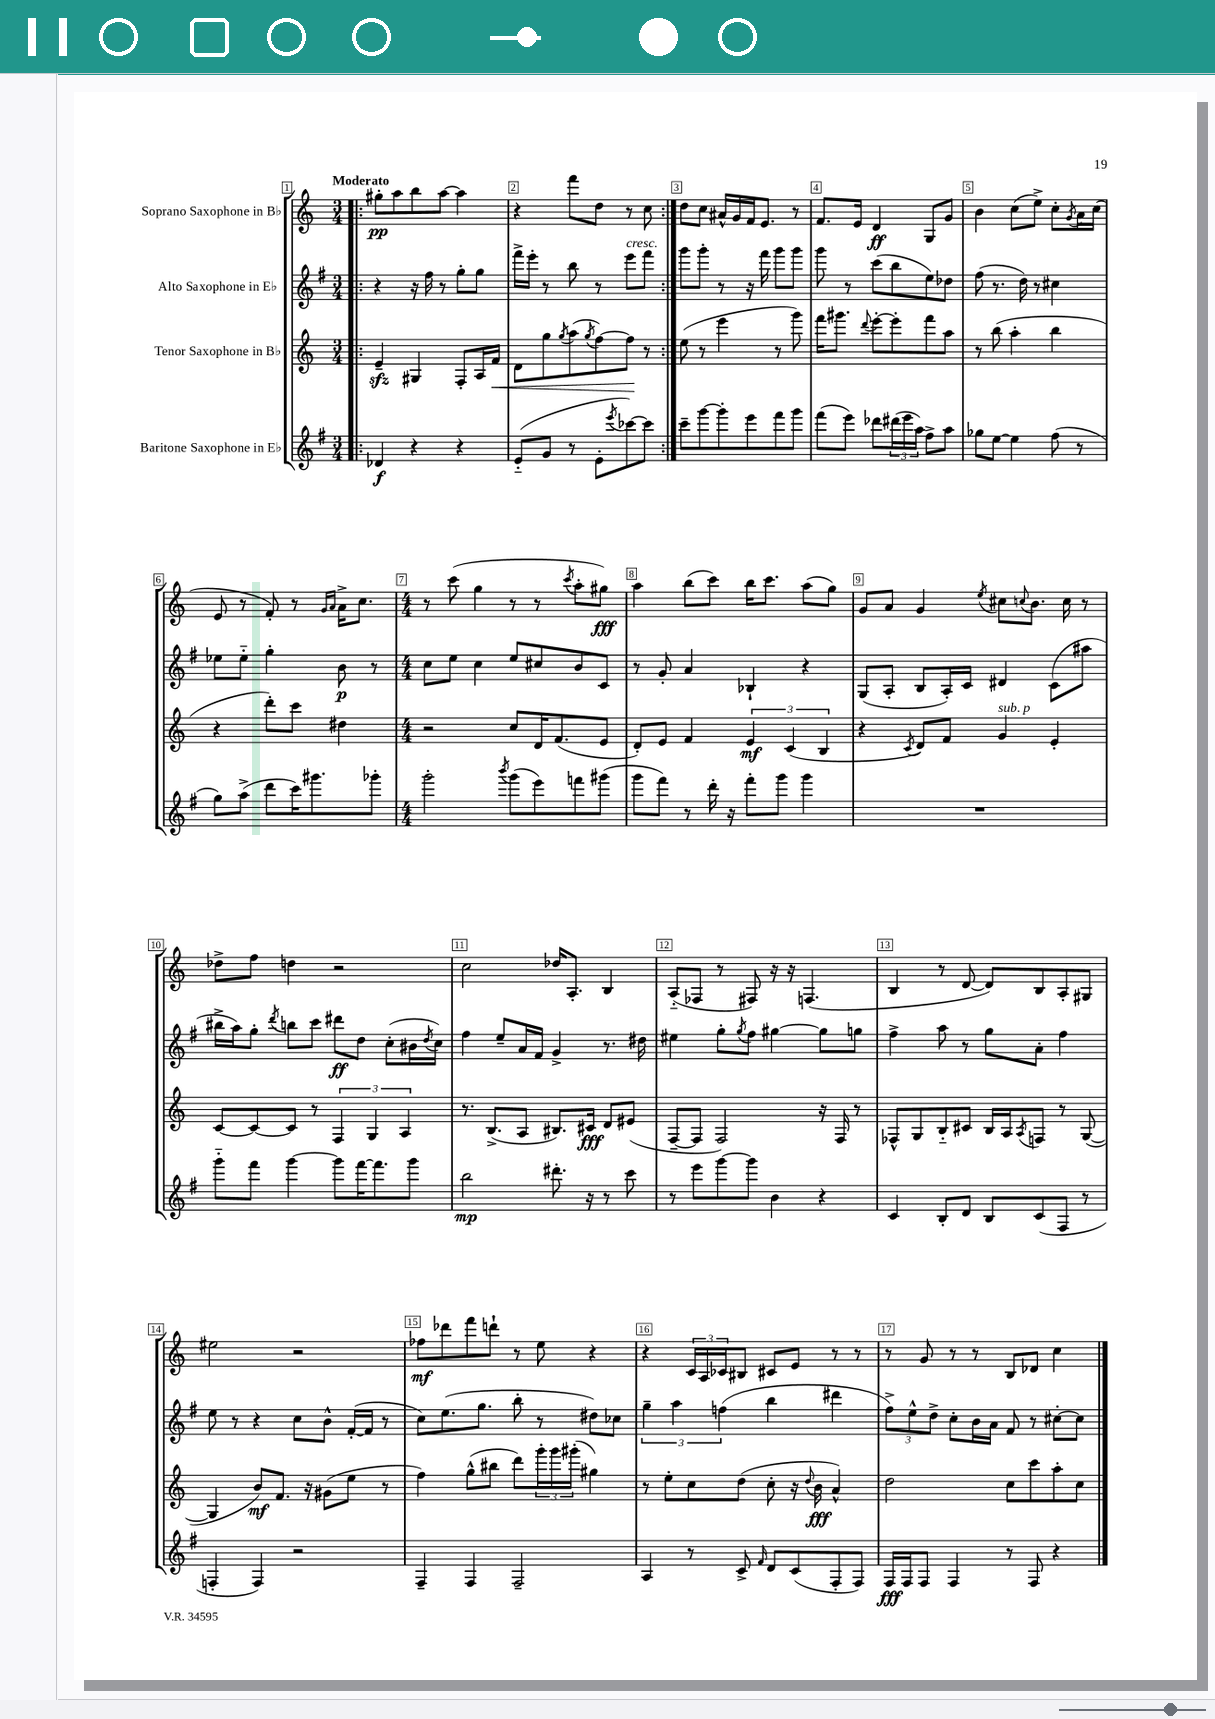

**kern	**dynam	**kern	**dynam	**kern	**dynam	**kern	**dynam
*part4	*part4	*part3	*part3	*part2	*part2	*part1	*part1
*staff4	*staff4	*staff3	*staff3	*staff2	*staff2	*staff1	*staff1
*I"Baritone Saxophone in E♭	*	*I"Tenor Saxophone in B♭	*	*I"Alto Saxophone in E♭	*	*I"Soprano Saxophone in B♭	*
*clefG2	*	*clefG2	*	*clefG2	*	*clefG2	*
*k[f#]	*	*k[]	*	*k[f#]	*	*k[]	*
*M3/4	*	*M3/4	*	*M3/4	*	*M3/4	*
=1!|:	=1!|:	=1!|:	=1!|:	=1!|:	=1!|:	=1!|:	=1!|:
!	!	!	!	!	!	!LO:TX:a:B:t=Moderato	!
4d-X/	f	4ezz~/	.	4r	.	8gg#X'\L	pp
.	.	.	.	.	.	8aa\	.
4r	.	4G#X/	.	16r	.	8bb\	.
.	.	.	.	16ff#\	.	.	.
.	.	.	.	8r	.	[8aa\J	.
4r	.	8F'/L	.	8gg'\L	.	4aa\]	.
.	.	16A/L	.	8gg\J	.	.	.
!	!	!	!LO:HP:b	!	!	!	!
.	.	16f/JJ	<	.	.	.	.
=2	=2	=2	=2	=2	=2	=2	=2
(8e/L	.	8d\L	.	16fff#^\LL	.	4r	.
.	.	.	.	16eee'\JJ	.	.	.
8g/J	.	8gg\	.	8r	.	.	.
.	.	8qgg/	.	.	.	.	.
8r	.	(8aa\	.	8bb\	.	8fff\L	.
.	.	8qgg/	.	.	.	.	.
8e'\L	.	[8ff\)	.	8r	.	8dd\J	.
8qeee/	.	.	.	.	.	.	.
!	!	!	!	!LO:TX:a:i:t=cresc.	!	!	!
[8ccc-X\)	.	8ff\J]	.	8eee\L	.	8r	.
8ccc-\J]	.	8r	[	8fff#\J	.	8cc\	.
=3:|!	=3:|!	=3:|!	=3:|!	=3:|!	=3:|!	=3:|!	=3:|!
8ccc~\L	.	(8ee\	.	8ggg\L	.	8dd\L	.
[8ggg\	.	8r	.	8ggg'\J	.	8cc\J	.
8ggg'\]	.	4eee\	.	8r	.	16a#X^^/LL	.
.	.	.	.	.	.	16g/	.
8eee\	.	.	.	16r	.	16f/J	.
.	.	.	.	16fff#\	.	8.e/J	.
8fff#\	.	8r	.	8ggg\L	.	.	.
8ggg\J	.	8ggg\)	.	8ggg\J	.	8r	.
=4	=4	=4	=4	=4	=4	=4	=4
(8fff#\L	.	16fff\KL	.	8ggg\	.	8.f/L	.
.	.	8.ggg#X\J	.	.	.	.	.
8eee\J)	.	.	.	8r	.	.	.
.	.	.	.	.	.	16e/Jk	.
.	.	8qqddd/	.	.	.	.	.
8ddd-X\L	.	[8eee'\L	.	(8ccc\L	.	4d/	ff
(24ddd#X\L	.	8eee'\]	.	8bb\	.	.	.
24eee\	.	.	.	.	.	.	.
24aa\JJ)	.	.	.	.	.	.	.
8ff#^\L	.	8fff\	.	8ee\)	.	8G/L	.
8aa\J	.	8aa\J	.	8dd-X\J	.	8g/J	.
=5	=5	=5	=5	=5	=5	=5	=5
8gg-X\L	.	8r	.	(8ff#\	.	4b\	.
[8ee\J	.	(8bb\	.	8.r	.	.	.
4ee\]	.	4aa'\	.	.	.	(8cc\L	.
.	.	.	.	16dd\)	.	.	.
.	.	.	.	8r	.	8ee^\J)	.
(8ff#\	.	4bb\	.	4cc#X\	.	8cc'\L	.
.	.	.	.	.	.	8qg/	.
8r	.	.	.	.	.	16a\L	.
.	.	.	.	.	.	(16cc\JJ	.
!!LO:LB:g=z
=6	=6	=6	=6	=6	=6	=6	=6
8gg\L)	.	4r	.	8ee-X\L	.	8e/	.
(8aa^\J	.	.	.	8ee-\J	.	8r	.
8ddd\L	.	8ddd'\L)	.	4gg'\	.	8f'/)	.
16ccc\K)	.	8ccc\J	.	.	.	8r	.
8.ggg#X\	.	.	.	.	.	.	.
.	.	.	.	.	.	16qqg/LL	.
.	.	.	.	.	.	16qqa/JJ	.
.	.	4dd#X\	.	8b\	p	16a^\KL	.
.	.	.	.	.	.	8.cc\J	.
8ggg-X'\J	.	.	.	8r	.	.	.
=7	=7	=7	=7	=7	=7	=7	=7
*M4/4	*	*M4/4	*	*M4/4	*	*M4/4	*
2ggg'\	.	2r	.	8cc\L	.	8r	.
.	.	.	.	8ee\J	.	(8ccc\	.
.	.	.	.	4cc\	.	4gg\	.
8qbbb/	.	.	.	.	.	.	.
(8ggg\L	.	8cc/L	.	8ee/L	.	8r	.
8eee\)	.	16d/K	.	8cc#X/	.	8r	.
.	.	(8.f/	.	.	.	.	.
.	.	.	.	.	.	8qccc/	.
8fffn\	.	.	.	8b/	.	8aa'\L	.
(8ggg#X\J	.	8e/J	.	8c/J	.	8gg#X\J)	fff
=8	=8	=8	=8	=8	=8	=8	=8
8ggg\L	.	8d'/L)	.	8r	.	4aa\	.
8fff#\J)	.	8e/J	.	8g'/	.	.	.
8r	.	4f/	.	4a/	.	(8bb\L	.
16ddd'\	.	.	.	.	.	8ccc\J)	.
16r	.	.	.	.	.	.	.
8fff#'\L	.	6e/	mf	4B-X`/	.	16bb\KL	.
.	.	.	.	.	.	8.ccc\J	.
8ggg\J	.	.	.	.	.	.	.
.	.	(6c/	.	.	.	.	.
4ggg\	.	.	.	4r	.	(8aa\L	.
.	.	6B/	.	.	.	.	.
.	.	.	.	.	.	8gg\J)	.
=9	=9	=9	=9	=9	=9	=9	=9
1r	.	4r	.	(8G/L	.	8g/L	.
.	.	.	.	8A'/J	.	8a/J	.
.	.	8qc/	.	.	.	.	.
.	.	8d/L)	.	8B/L	.	4g/	.
.	.	8f/J	.	16A'/L)	.	.	.
.	.	.	.	16c/JJ	.	.	.
.	.	.	.	.	.	8qee/	.
!	!	!LO:TX:a:i:t=sub. p	!	!	!	!	!
.	.	4g/	.	4d#X/	.	8cc#X\L	.
.	.	.	.	.	.	8qqccn/	.
.	.	.	.	.	.	8.b\J	.
.	.	4e'/	.	(8c\L	.	.	.
.	.	.	.	.	.	16cc\	.
.	.	.	.	8aa#X\J	.	8r	.
!!LO:LB:g=z
=10	=10	=10	=10	=10	=10	=10	=10
8ggg\L	.	[8c/L	.	16bb#X^\LL	.	8dd-X^\L	.
.	.	.	.	16aa\J)	.	.	.
8fff#\J	.	8c/_	.	8gg'\J	.	8ff\J	.
.	.	.	.	8qddd/	.	.	.
[4ggg\	.	8c/J]	.	8bbn\L	.	4ddn\	.
.	.	8r	.	8ccc\J	.	.	.
8ggg\L]	.	6F/	.	8ddd#X\L	ff	2r	.
[16fff#\K	.	.	.	8dd\J	.	.	.
.	.	6G/	.	.	.	.	.
8.fff#\]	.	.	.	.	.	.	.
.	.	.	.	(8cc'\L	.	.	.
.	.	6A/	.	.	.	.	.
8ggg\J	.	.	.	16b#X\L	.	.	.
.	.	.	.	8qdd/	.	.	.
.	.	.	.	16cc\JJ)	.	.	.
=11	=11	=11	=11	=11	=11	=11	=11
2bb\	mp	8.r	.	4ff#\	.	2cc\	.
.	.	(8.B^/L	.	.	.	.	.
.	.	.	.	8ee~/L	.	.	.
.	.	8A/J	.	16a/L	.	.	.
.	.	.	.	16f#/JJ	.	.	.
8.ddd#X'\	.	8.B#X/L)	.	4g^/	.	16dd-X/KL	.
.	.	.	.	.	.	8.A'/J	.
16r	.	16c#X/Jk	fff	.	.	.	.
8r	.	8d/L	.	8.r	.	4B/	.
8ccc\	.	(8e#X/J	.	.	.	.	.
.	.	.	.	16dd#X\	.	.	.
=12	=12	=12	=12	=12	=12	=12	=12
8r	.	[8F~/L	.	4ee#X\	.	(8A/L	.
8eee\L	.	8F/J]	.	.	.	8F-X/J	.
[8ggg\	.	2F/)	.	8gg'\L	.	8r	.
.	.	.	.	8qgg/	.	.	.
8ggg\J]	.	.	.	8ff#\J	.	8F#X/)	.
4b\	.	.	.	[4gg#X\	.	16r	.
.	.	.	.	.	.	16r	.
.	.	.	.	.	.	(4.Fn/	.
4r	.	16r	.	8gg#\L]	.	.	.
.	.	16F/	.	.	.	.	.
.	.	8r	.	8ggn\J	.	.	.
=13	=13	=13	=13	=13	=13	=13	=13
4c/	.	8F-X^^/L	.	4ff#^\	.	4B/	.
.	.	8G/	.	.	.	.	.
8B'/L	.	8B/	.	8aa\	.	8r	.
8d/J	.	8c#X/J	.	8r	.	[8d/	.
8B/L	.	16B/LL	.	8gg\L	.	8d/L])	.
.	.	16A/J	.	.	.	.	.
.	.	8qA/	.	.	.	.	.
(8c/	.	8Fn/J	.	8a'\J	.	8B/	.
8F#/J	.	8r	.	4ff#\	.	8A'/	.
8r	.	([8G/	.	.	.	8G#X/J	.
!!LO:LB:g=z
=14	=14	=14	=14	=14	=14	=14	=14
4Fn'/	.	4G/]	.	8ee\	.	2ee#X\	.
.	.	.	.	8r	.	.	.
4F/)	.	8b/L)	mf	4r	.	.	.
.	.	8.f/J	.	.	.	.	.
2r	.	.	.	8cc\L	.	2r	.
.	.	16r	.	.	.	.	.
.	.	(8g#X\L	.	8b^^\J	.	.	.
.	.	8ee\J	.	([16f#'/LL	.	.	.
.	.	.	.	16f#/JJ]	.	.	.
.	.	8r	.	8r	.	.	.
=15	=15	=15	=15	=15	=15	=15	=15
4F#~/	.	4ff\)	.	8cc\L)	.	8ff-X\L	mf
.	.	.	.	(8.ee\	.	8ddd-X\	.
4F#/	.	(8gg^^\L	.	.	.	8fff\	.
.	.	.	.	8.gg\J	.	.	.
.	.	8bb#X\J	.	.	.	8dddn`\J	.
2F#~/	.	8ddd\L)	.	8bb'\	.	8r	.
.	.	24ggg'\L	.	8r	.	8ee\	.
.	.	24ggg\	.	.	.	.	.
.	.	(24ggg#X'\JJ	.	.	.	.	.
.	.	4gg#X\)	.	8dd#X\L)	.	4r	.
.	.	.	.	8cc-X\J	.	.	.
=16	=16	=16	=16	=16	=16	=16	=16
4A/	.	8r	.	6gg~\	.	4r	.
.	.	8ee'\L	.	.	.	.	.
.	.	.	.	6aa\	.	.	.
8r	.	8cc\	.	.	.	24c/LL	.
.	.	.	.	.	.	24A/	.
.	.	.	.	(6ffn\	.	24c-X/J	.
8c^/	.	(8dd\J	.	.	.	8B#X/J	.
16qqf#/	.	.	.	.	.	.	.
8d/L	.	8cc'\	.	4bb\	.	8c#X/L	.
(8c/	.	16r	.	.	.	8e/J	.
.	.	8qqdd/	.	.	.	.	.
.	.	16b\	fff	.	.	.	.
8F#'/	.	4a^^/)	.	4ddd#X\	.	8r	.
8F#/J)	.	.	.	.	.	8r	.
=17	=17	=17	=17	=17	=17	=17	=17
16F#/LL	fff	2dd\	.	12ff#^\L)	.	8r	.
16F#/J	.	.	.	.	.	.	.
.	.	.	.	12ee^^\	.	.	.
8F#/J	.	.	.	.	.	8g/	.
.	.	.	.	12dd^\J	.	.	.
4F#/	.	.	.	8cc'\L	.	8r	.
.	.	.	.	16b\L	.	8r	.
.	.	.	.	16a\JJ	.	.	.
8r	.	8cc\L	.	8f#/	.	8B/L	.
8F#/	.	8ccc\	.	8r	.	8d-X/J	.
4r	.	8aa'\	.	[8cc#X'\L	.	4cc\	.
.	.	8cc\J	.	8cc#\J]	.	.	.
==	==	==	==	==	==	==	==
*-	*-	*-	*-	*-	*-	*-	*-
